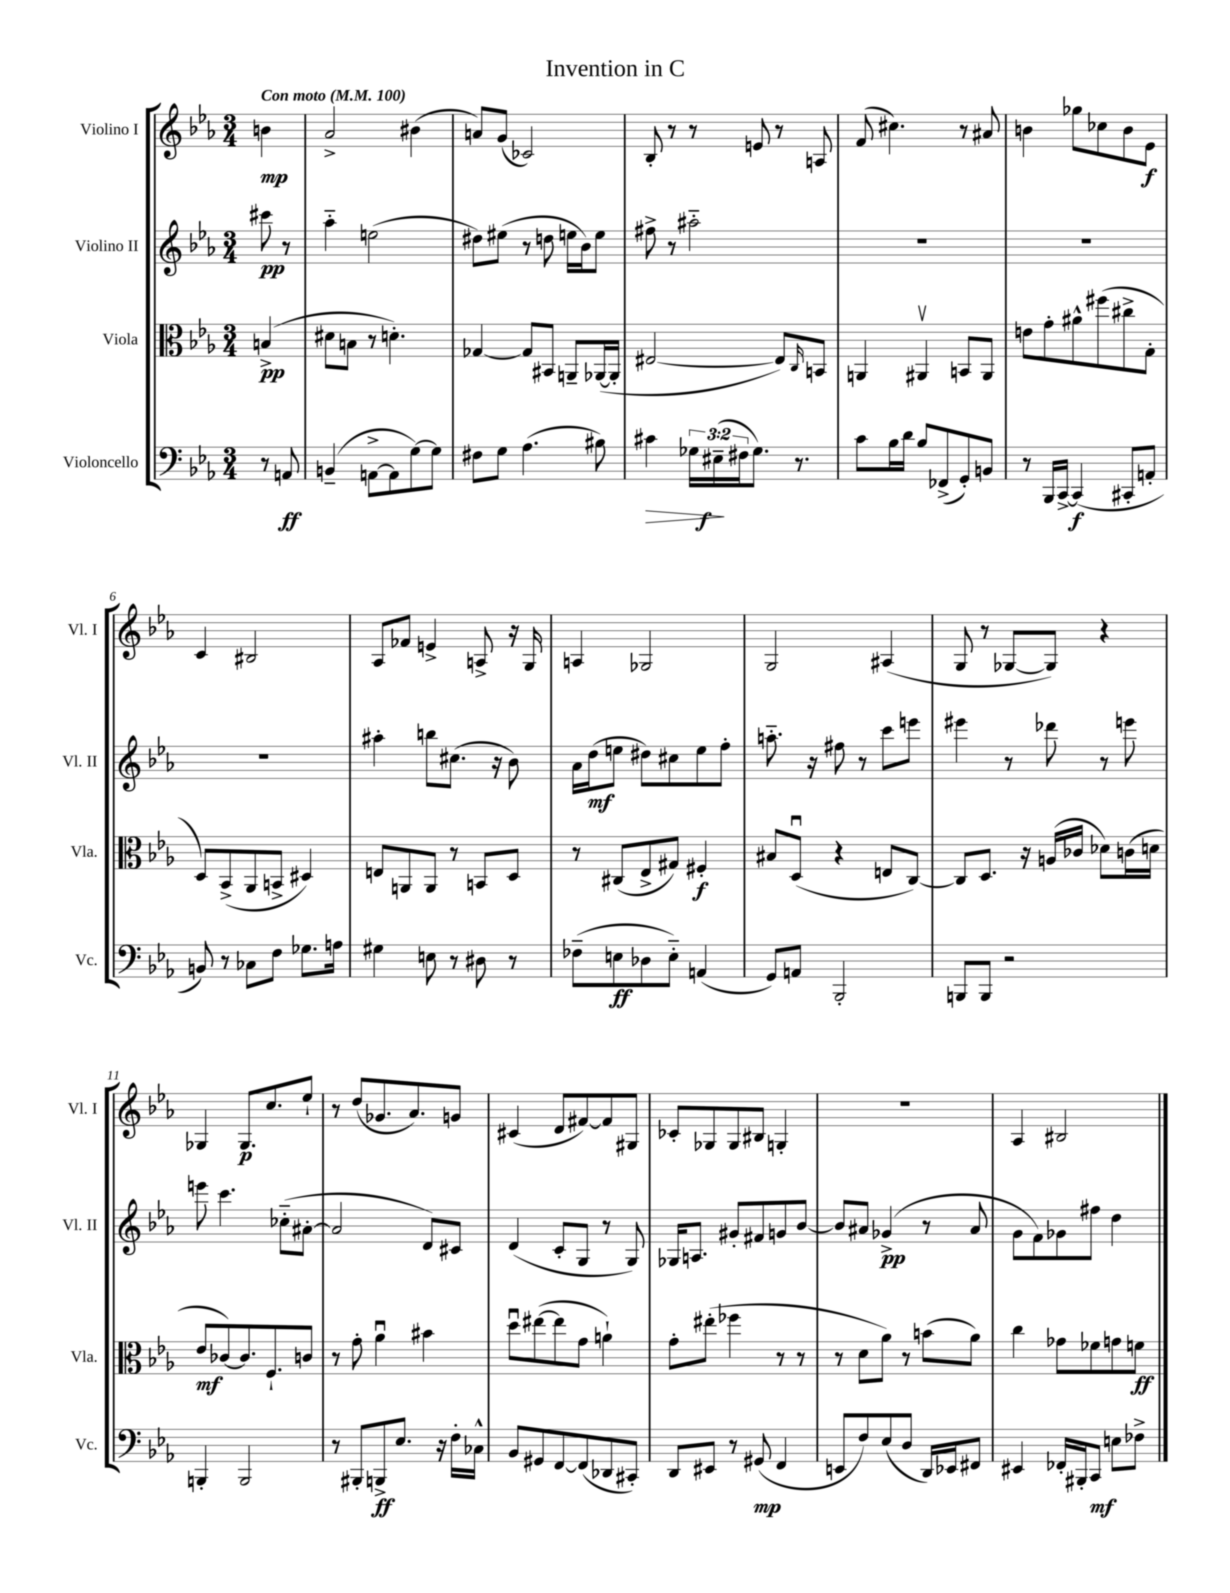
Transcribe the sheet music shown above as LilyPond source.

\header { title = "Invention in C" }
<<
\new StaffGroup <<
\new Staff = "s0" \with { instrumentName = "Violino I" shortInstrumentName = "Vl. I" } {
    \clef treble \key ees \major \numericTimeSignature \time 3/4 \partial 4 \tempo "Con moto" 4 = 100
    b'4\mp |
    aes'2-> bis'4( |
    a'8) g'8( ces'2) |
    bes8-. r8 r8 e'8 r8 a8 |
    f'8( cis''4.) r8 ais'8 |
    b'4 ges''8 ces''8 b'8 ees'8\f |
    c'4 bis2 |
    aes8 fes'8 e'4-> a8-> r16 g16 |
    a4 ges2 |
    g2 ais4( |
    g8 r8 ges8~ ges8) r4 |
    ges4 ges8.\p c''8. ees''8-! |
    r8 d''8( ges'8. aes'8.) g'8 |
    cis'4( d'8 fis'8~) fis'8 gis8 |
    ces'8-. ges8 ges8 bis8 g4-. |
    R2. |
    aes4 bis2 \bar "|." |
}
\new Staff = "s1" \with { instrumentName = "Violino II" shortInstrumentName = "Vl. II" } {
    \clef treble \key ees \major \numericTimeSignature \time 3/4 \partial 4
    cis'''8\pp r8 |
    aes''4-_ e''2( |
    dis''8) eis''8( r8 d''8 e''16 bes'16) e''8 |
    fis''8-> r8 ais''2-_ |
    R2. |
    R2. |
    R2. |
    ais''4-. b''8 cis''8.( r16 bes'8) |
    aes'16 d''16\mf( e''8 dis''8) cis''8 e''8 f''8-. |
    a''8.-_ r16 fis''8 r8 c'''8 e'''8 |
    eis'''4 r8 des'''8 r8 e'''8 |
    e'''8 c'''4. ces''8-_( ais'8~-. |
    ais'2 d'8) cis'8 |
    d'4( c'8-. g8 r8 g8) |
    ges16 a8. gis'8-. fis'8 g'8 bes'8~ |
    bes'8 ais'8 ges'4->\pp( r8 ais'8 |
    g'8 f'8) ges'8 fis''8 d''4 \bar "|." |
}
\new Staff = "s2" \with { instrumentName = "Viola" shortInstrumentName = "Vla." } {
    \clef alto \key ees \major \numericTimeSignature \time 3/4 \partial 4
    b4->\pp( |
    dis'8 b8 r8 d'4.-.) |
    ges4~ ges8 bis,8 a,8-- aes,16~( aes,16-. |
    eis2~ eis8) \grace { c16 } b,8 |
    a,4 ais,4\upbow b,8 ais,8 |
    e'8 g'8-. ais'8-^ fis''8( cis''8-> g8-. |
    d8) bes,8->( aes,8 b,8-> dis4) |
    e8 a,8 a,8 r8 b,8 d8 |
    r8 cis8( ees8-> gis8) fis4-.\f |
    bis8 d8\downbow( r4 e8 c8~) |
    c8 d8. r16 a16( ces'16 des'8) c'16( d'16 |
    ees'8\mf ces'8~) ces'8. f8.-! c'8 |
    r8 g'8-. aes'4\downbow bis'4 |
    d''8\downbow eis''8~( eis''8 g'8 a'4-!) |
    g'8-. eis''8-.( fes''4 r8 r8 |
    r8 d'8 aes'8) r8 b'8( aes'8) |
    c''4 ges'8 fes'8 g'8 f'8\ff \bar "|." |
}
\new Staff = "s3" \with { instrumentName = "Violoncello" shortInstrumentName = "Vc." } {
    \clef bass \key ees \major \numericTimeSignature \time 3/4 \override Staff.TupletNumber.text = #tuplet-number::calc-fraction-text \partial 4
    r8 a,8\ff |
    b,4--( a,8~-> a,8 g8~) g8 |
    fis8 g8 aes4.( bis8) |
    cis'4\> \tuplet 3/2 { ges16 eis16--\f\!( fis16 } ges8.) r8. |
    c'8 bes16 d'16 bes8 fes,8->( g,8-.) b,8 |
    r8 bes,,16 c,16~-> c,4\f( cis,8-. a,8-. |
    b,8) r8 ces8 f8 ges8. a16 |
    gis4 e8 r8 dis8 r8 |
    fes8--( e8\ff des8 e8-_) a,4( |
    g,8) a,8 bes,,2-. |
    b,,8 b,,8 r2 |
    b,,4-. b,,2 |
    r8 bis,,8-. b,,8->\ff ees8. r16 f16-. ces16-^ |
    bes,8 gis,8 f,8~ f,8( des,8 cis,8-.) |
    d,8 eis,8 r8 gis,8\mp( f,4 |
    e,8 f8) ees8( d8 d,16) ees,16 fis,8 |
    eis,4 fes,16-. bis,,16-. c,8\mf e8 fes8-> \bar "|." |
}
>>
>>
